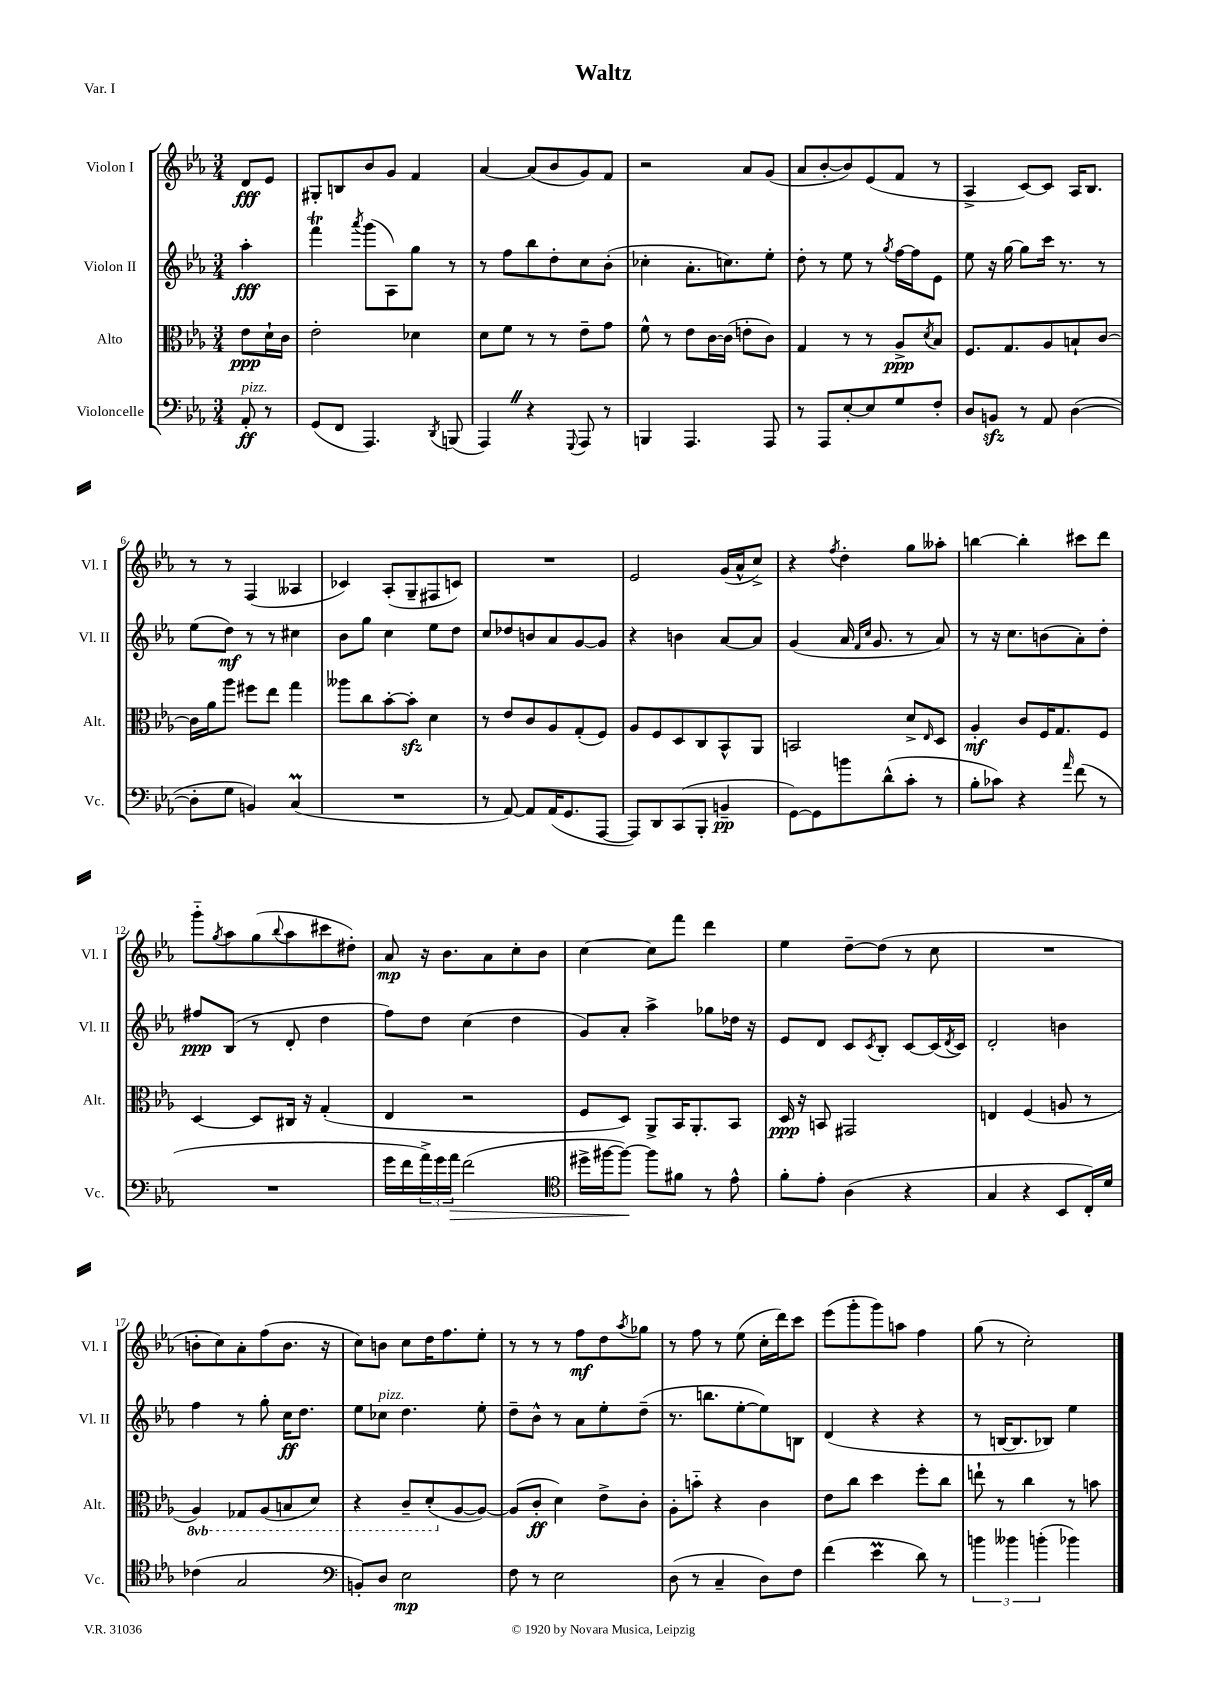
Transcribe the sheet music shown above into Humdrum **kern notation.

**kern	**kern	**kern	**kern
*staff4	*staff3	*staff2	*staff1
*clefF4	*clefC3	*clefG2	*clefG2
*k[b-e-a-]	*k[b-e-a-]	*k[b-e-a-]	*k[b-e-a-]
*M3/4	*M3/4	*M3/4	*M3/4
8AA-'	8e-	4aa-'	8d
8r	16d`	.	8e-
.	16c	.	.
=	=	=	=
(8GG	2e-'	4fff	8G#'
8FF	.	.	8B
.	.	8qaaa-	.
4.AAA-)	.	(8ggg	8b-
.	.	8A-)	8g
.	4d-	8gg	4f
8qDD	.	.	.
(8BBB	.	8r	.
=	=	=	=
4AAA-)	8d	8r	[4a-
.	8f	8ff	.
4r	8r	8bb-	(8a-]
.	8r	8dd'	8b-
8qqGGG	.	.	.
8AAA-	8e-~	8cc	8g)
8r	8g	(8b-'	8f
=	=	=	=
4BBB	8f^^	4cc-'	2r
.	8r	.	.
4.AAA-	8e-	8.a-'	.
.	[16c	.	.
.	(16c]	8.cc)	.
.	8e'	.	8a-
8AAA-	8c)	8ee-'	(8g
=	=	=	=
8r	4G	8dd'	8a-
8AAA-	.	8r	[8b-'
[8E-'	8r	8ee-	8b-])
8E-]	8r	8r	(8e-
.	.	8qgg	.
8G	8A-^	[16ff	8f
.	.	16ff]	.
.	8qd	.	.
8F'	8B-	8e-	8r
=	=	=	=
8D	8.F	8ee-	4A-^
8BB	.	16r	.
.	8.G	[16gg	.
8r	.	8gg]	[8c)
8AA-	8A-	16ccc	8c]
.	.	8.r	.
([4D	8B`	.	16A-
.	.	.	8.B-
.	[8c	8r	.
=	=	=	=
8D']	16c]	(8ee-	8r
.	16a-	.	.
8G	8aa-	8dd)	8r
4BB)	8ff#	8r	(4F
.	8ee-	8r	.
(4C	4gg	4cc#	4A--
=	=	=	=
2.r	8aa--	8b-	4c-)
.	8cc	8gg	.
.	[8b-'	4cc	(8A-'
.	8b-']	.	8G~
.	4d	8ee-	8F#
.	.	8dd	8c)
=	=	=	=
8r	8r	8cc	2.r
[8AA-)	8e-	8dd-	.
8AA-]	8c	8b	.
(16AA-	8A-	8a-	.
8.GG	.	.	.
.	(8G'	[8g	.
[8AAA-	8F)	8g]	.
=	=	=	=
8AAA-])	8A-	4r	2e-
8DD	8F	.	.
(8CC	8D	4b	.
8BBB-'	8C	.	.
4BB~	8BB-^^	[8a-	(16g
.	.	.	16a-^^
.	8AA-	8a-]	8cc^)
=	=	=	=
[8GG)	2BB	(4g	4r
8GG]	.	.	.
.	.	.	8qff
8b	.	16a-	4dd'
.	.	16qqf	.
.	.	16qqcc	.
.	.	8.g	.
(8d^^	.	.	.
8c'	8d^	8r	8gg
.	16qqE-	.	.
8r	8D	8a-)	8aa--'
=	=	=	=
8B-'	4A-'	8r	[4bb
8c-)	.	16r	.
.	.	8.cc	.
4r	8c	.	4bb']
.	16F	(8b	.
.	8.G	.	.
16qqa-	.	.	.
(8f	.	8a-')	8ccc#
8r	8F	8dd'	8ddd
=	=	=	=
2.r	[4D	8ff#	8ggg'~
.	.	.	8qgg
.	.	(8B-	8aa-
.	8D]	8r	(8gg
.	.	.	8qqbb-
.	16C#	8d'	8aa-
.	16r	.	.
.	(4G'	4dd	8ccc#
.	.	.	8dd#')
=	=	=	=
16g	4E-	8ff)	8a-
16f	.	.	.
24a-^)	.	8dd	16r
24g	.	.	.
.	.	.	8.b-
24a-	.	.	.
(2f	2r	(4cc	.
.	.	.	8a-
.	.	4dd	8cc'
.	.	.	8b-
=	=	=	=
*clefC4	*	*	*
16dd#^	8F	8g)	[4cc
[16ff#	.	.	.
8ff#_)	8D)	8a-'	.
8ff#]	8AA-^	4aa-^	8cc]
8f#	16BB-	.	8fff
.	8.AA-'	.	.
8r	.	8gg-	4ddd
8e-^^	8BB-	16dd-	.
.	.	16r	.
=	=	=	=
8f'	16D	8e-	4ee-
.	16r	.	.
8e-'	8BB	8d	.
(4A-	2GG#	8c	[8dd~
.	.	8qc	.
.	.	8B-'	(8dd]
4r	.	[8c	8r
.	.	(16c]	8cc
.	.	8qd	.
.	.	16c)	.
=	=	=	=
4G	4E	2d'	2.r
4r	(4F	.	.
8BB-	8A	4b	.
16C')	8r	.	.
16d	.	.	.
=	=	=	=
(4c-	4AA-)	4ff	8b'
.	.	.	8cc)
2G	8GG-	8r	8a-'
.	(8AA-	8gg'	(8ff
.	8BB	16cc	8.b
.	.	8.dd	.
.	8D)	.	.
.	.	.	16r
=	=	=	=
*clefF4	*	*	*
8BB')	4r	8ee-	8cc)
8D	.	8cc-	8b
2E-	8C~	4.dd	8cc
.	(8D'	.	16dd
.	.	.	8.ff
.	[8A-	.	.
.	8A-_)	8ee-'	8ee-'
=	=	=	=
8F	(8A-]	8dd~	8r
8r	8c'	8b-^^	8r
2E-	4d)	8r	8r
.	.	8a-	8ff
.	8e-^	8ee-'	8dd
.	.	.	8qaa-
.	8c'	(8dd~	8gg-
=	=	=	=
(8D	8A-'	8.r	8r
8r	8b'~	.	8ff
.	.	8.bb	.
4C~	4r	.	8r
.	.	[8ee-'	(8ee-
8D)	4c	8ee-])	16cc'
.	.	.	16ddd)
8F	.	8B	8ccc
=	=	=	=
(4f	8e-	(4d	(8eee-
.	8cc	.	8ggg'
4e-	4dd	4r	8ggg)
.	.	.	8aa
8d)	8ff'	4r	4ff
8r	8cc	.	.
=	=	=	=
6b	8ee`	8r	(8gg
.	8r	[16B	8r
6b--	.	.	.
.	.	8.B]	.
.	4cc	.	2cc')
(6b'	.	.	.
.	.	8B-)	.
4b-)	8r	4ee-	.
.	8b	.	.
==	==	==	==
*-	*-	*-	*-
